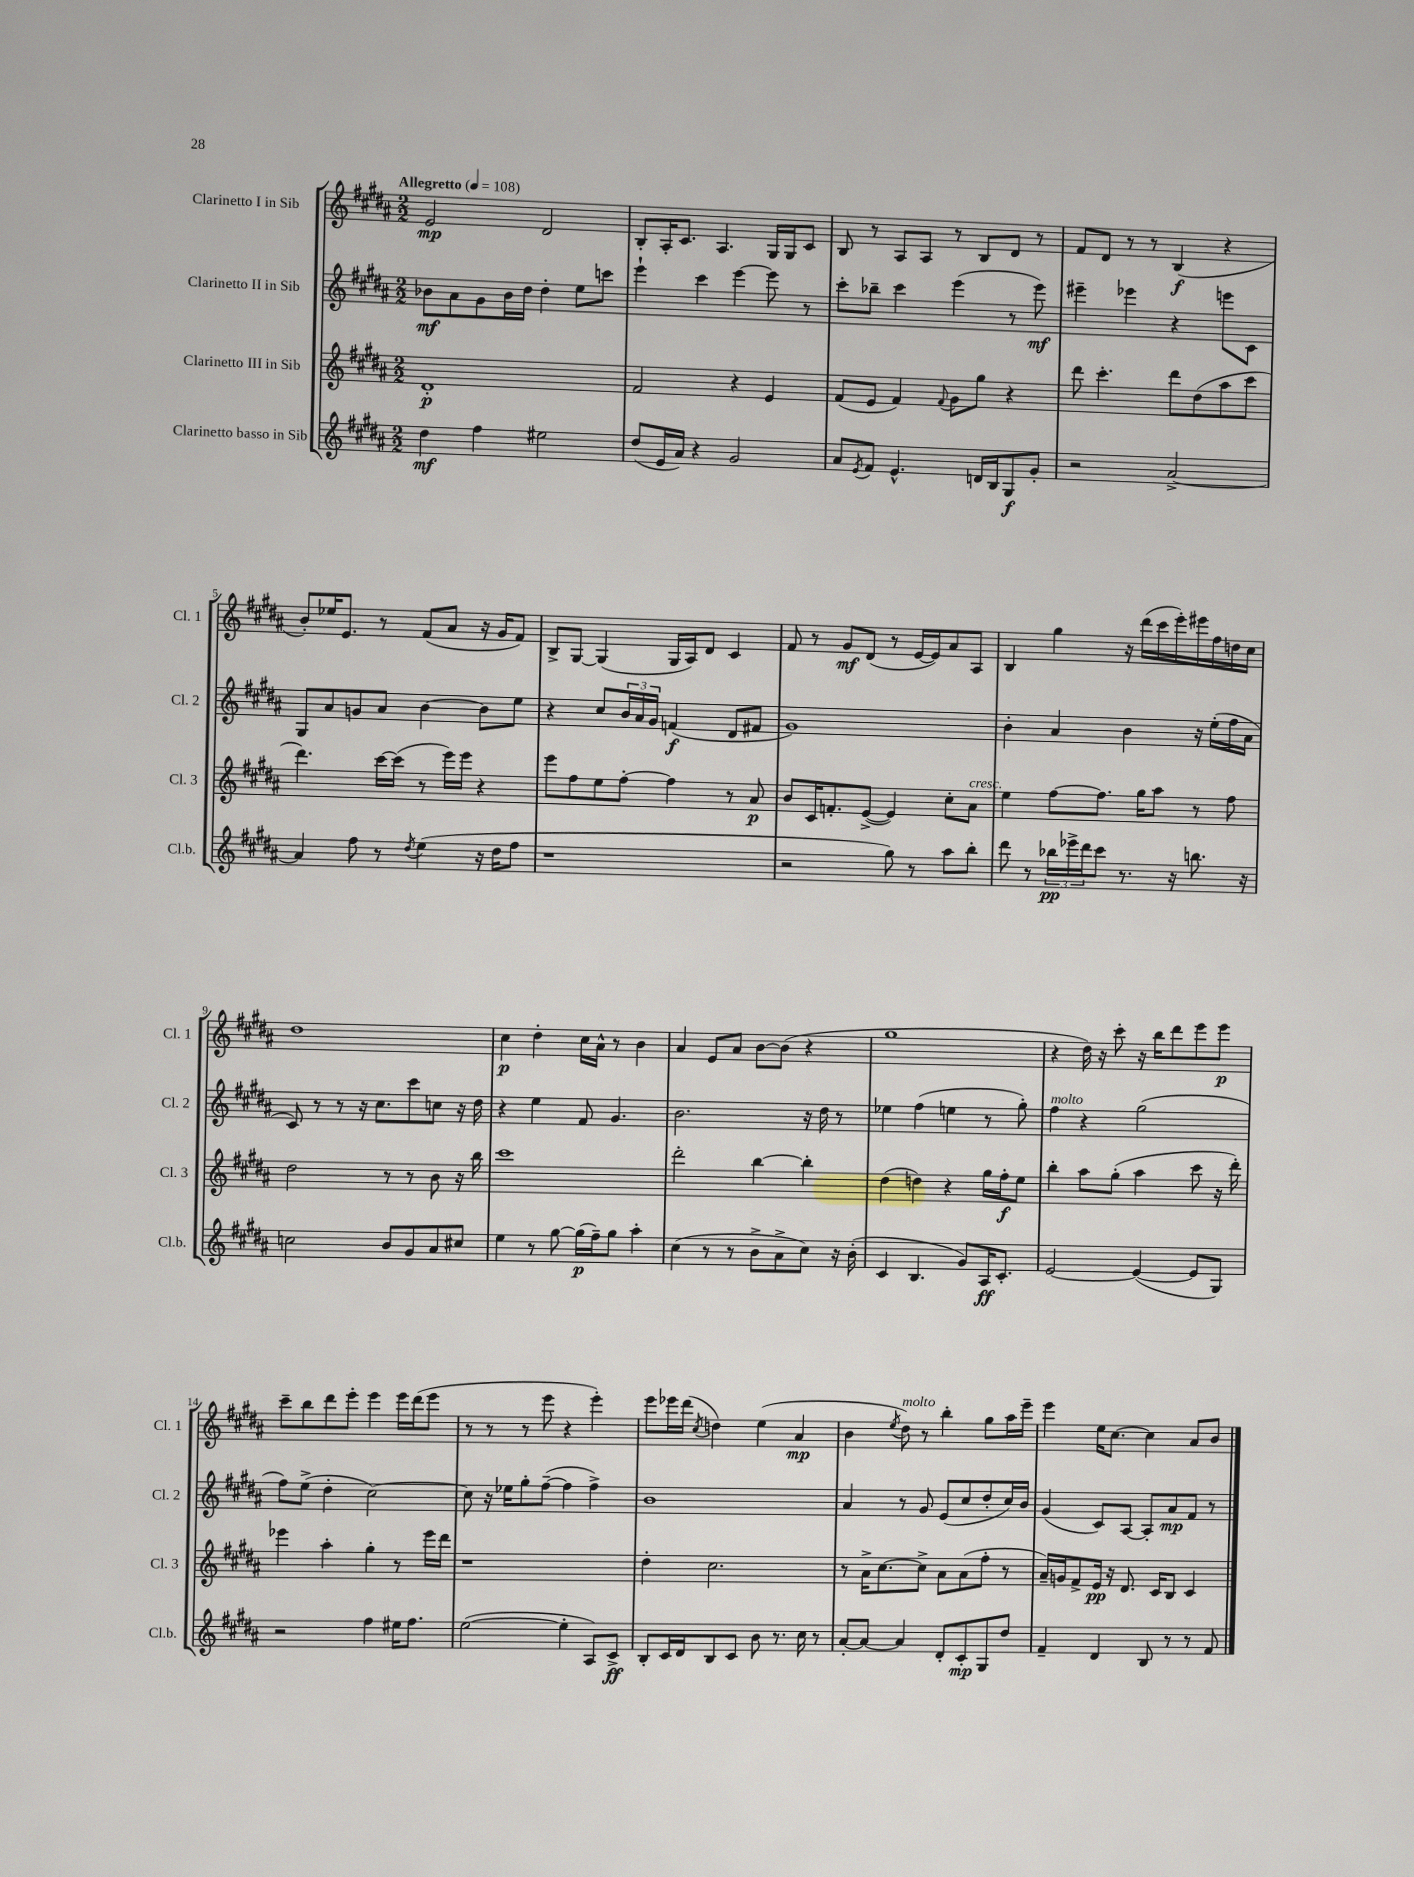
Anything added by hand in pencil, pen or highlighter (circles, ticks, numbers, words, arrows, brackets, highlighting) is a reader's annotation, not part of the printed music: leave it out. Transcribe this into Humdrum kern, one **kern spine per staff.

**kern	**kern	**kern	**kern
*staff4	*staff3	*staff2	*staff1
*clefG2	*clefG2	*clefG2	*clefG2
*k[f#c#g#d#a#]	*k[f#c#g#d#a#]	*k[f#c#g#d#a#]	*k[f#c#g#d#a#]
*M2/2	*M2/2	*M2/2	*M2/2
*MM108	*MM108	*MM108	*MM108
4dd#\	1d#'	8b-\L	2e/
.	.	8a#\	.
4ff#\	.	8g#\	.
.	.	16b-\L	.
.	.	16dd#\JJ	.
2ee#\	.	4dd#'\	2d#/
.	.	8ee\L	.
.	.	8ccc\J	.
=	=	=	=
(8dd#/L	2f#/	4eee`\	8B'/L
16e/L	.	.	16A#'/K
16a#/JJ)	.	.	8.c#/J
4r	.	4ccc#\	.
.	.	.	4.A#/
2g#/	4r	[4eee\	.
.	4e/	8eee\]	16G#/LL
.	.	.	16G#/J
.	.	8r	8c#/J
=	=	=	=
8a#/L	(8f#/L	8ccc#'\L	8B/
8qe/	.	.	.
8f#/J	8e/J	8bb-~\J	8r
4.e^^/	4f#/)	4ccc#\	8A#/L
.	.	.	8A#/J
.	8qqf#/	.	.
.	8g#\L	(4eee\	8r
16d/LL	8gg#\J	.	8B/L
16B/J	.	.	.
8G#/	4r	8r	8d#/J
8g#'/J	.	8eee\)	8r
=	=	=	=
2r	8ddd#\	4eee#~\	8f#/L
.	4.ccc#'\	.	8d#/J
.	.	4eee-\	8r
.	.	.	8r
[2a#^/	8ddd#\L	4r	(4B/
.	(8dd#\	.	.
.	8aa#\	8eee\L	4r
.	8ccc#\J	8c#\J	.
=	=	=	=
4a#/]	4.ddd#\)	8G#/L	8b'/L)
.	.	8a#/	16ee-/K
.	.	.	8.e/J
8ff#\	.	8g/	.
8r	[16ccc#\LL	8a#/J	8r
.	(16ccc#\]JJ	.	.
8qdd#/	.	.	.
(4ee\	8r	[4b\	(8f#/L
.	16eee\LL)	.	8a#/J
.	16eee\JJ	.	.
16r	4r	8b\]L	16r
16dd#\LK	.	.	16g#/LK
8ff#\J	.	8ee\J	8f#/J)
=	=	=	=
1r	8eee\L	4r	8B^/L
.	8ff#\	.	[8G#/J
.	8ee\	8cc#/L	(4G#/]
.	[8ff#'\J	24b/L	.
.	.	24a#/	.
.	.	24g#/JJ	.
.	4ff#\]	(4f/	16G#/LL
.	.	.	16A#/J)
.	.	.	8d#/J
.	8r	8d#/L	4c#/
.	8a#/	8f#/J	.
=	=	=	=
2r	8b/L	1g#)	8f#/
.	16c#/K	.	8r
.	8.f'/	.	.
.	.	.	8g#/L
.	([8e^/J	.	(8d#/J
8gg#\)	4e/])	.	8r
8r	.	.	[16e/LL
.	.	.	16e/]J)
8aa#\L	8cc#'\L	.	8a#/
8bb'\J	8a#\J	.	8A#/J
=	=	=	=
8ddd#\	4ee\	4b'\	4B/
8r	.	.	.
24bb-\LL	[8ff#\L	4a#/	4gg#\
24eee-^\	.	.	.
24ddd#\J	.	.	.
8ccc#\J	8.ff#\]J	.	.
8.r	.	4b\	16r
.	16gg#\LK	.	(16ddd#\LL
.	8aa#\J	.	16ccc#\
16r	.	.	16eee'\)
8.bb\	8r	16r	16eee#\
.	.	(16ee'\LL	16ff#\
.	8ff#\	16ff#\	16dd\
16r	.	16a#\JJ	16cc#\JJ
=	=	=	=
2cc\	2dd#\	8c#/)	1dd#
.	.	8r	.
.	.	8r	.
.	.	16r	.
.	.	8.cc#\L	.
8b/L	8r	.	.
8g#/	8r	8ccc#\	.
8a#/	8b\	8cc\J	.
8cc#/J	16r	16r	.
.	16bb\	16dd#\	.
=	=	=	=
4ee\	1ccc#	4r	4cc#\
8r	.	4ee\	4dd#'\
[8gg#\	.	.	.
(16gg#\]LL	.	8f#/	16cc#\LL
16ff#~\J)	.	.	16a#^^\JJ
8gg#\J	.	4.g#/	8r
4aa#'\	.	.	4b\
=	=	=	=
(4cc#\	2ddd#'\	2.b\	4a#/
8r	.	.	8e/L
8r	.	.	8a#/J
8b^\L	[4bb\	.	[8b\L
8a#^\	.	.	(8b\]J
8cc#\J)	4bb'\]	16r	4r
.	.	16dd#\	.
16r	.	8r	.
(16b'\	.	.	.
=	=	=	=
4c#/	(4dd#\	4ee-\	1gg#
4.B/	4dd\)	(4ff#\	.
.	4r	4ee\	.
8g#/L)	.	.	.
16A#/K	16gg#\LL	8r	.
8.c#'/J	16ff#'\J	.	.
.	8ee\J	8gg#'\)	.
=	=	=	=
[2e/	4bb'\	4ff#\	4r
.	8aa#\L	4r	16dd#\)
.	.	.	16r
.	(8gg#'\J	.	8ccc#'\
(4e/_	4aa#\	(2gg#\	16r
.	.	.	16bb\LK
.	.	.	8ddd#\
8e/]L	8ccc#\	.	8eee\
8G#/J)	16r	.	8eee\J
.	16ddd#'\)	.	.
=	=	=	=
2r	4eee-\	8ff#\L)	8ccc#~\L
.	.	(8ee^\J	8bb\
.	4aa#'\	4dd#'\	8ddd#\
.	.	.	8eee'\J
4ff#\	4gg#'\	[2cc#\)	4eee\
16ee#\LK	8r	.	16eee\LL
8.ff#\J	.	.	(16ddd#\J
.	16eee-\LL	.	8eee\J
.	16ddd#\JJ	.	.
=	=	=	=
([2ee\	1r	8cc#\]	8r
.	.	16r	8r
.	.	16ee-\LK	.
.	.	8gg#'\	8r
.	.	([8ff#~\J	8eee\
4ee'\]	.	4ff#\]	4r
8A#/L)	.	4ff#^\)	4eee'\)
8c#^/J	.	.	.
=	=	=	=
8B'/L	4dd#'\	1b	8eee\L
16c#/L	.	.	16eee-\L
16d#/J	.	.	(16ddd#\JJ
.	.	.	8qcc#/
8B/	2.cc#\	.	4dd\)
8c#/J	.	.	.
8b\	.	.	(4ee\
8.r	.	.	.
.	.	.	4a#/
16cc#\	.	.	.
8r	.	.	.
=	=	=	=
[8a#'/L	8r	4a#/	4b\
8a#/_J	16a#^\LK	.	.
.	[8.cc#\	.	.
.	.	.	8qee/
4a#/]	.	8r	8dd#\)
.	8cc#^\]J	8g#/	8r
8d#'/L	8a#\L	(8e/L	4bb'\
8c#'/	(8a#\	8cc#/	.
8G#/	8ff#'\J	8dd#'/	8gg#\L
8dd#/J	8r	16cc#/L)	16aa#\L
.	.	16b/JJ	16eee~\JJ
=	=	=	=
4f#~/	16a#~/LL)	(4g#/	4eee\
.	16g/J	.	.
.	8f#^/	.	.
4d#/	16e/Jk	8c#/L)	16ee\LK
.	16r	.	[8.cc#\J
.	8.d#/	[8A#/J	.
8B/	.	8A#'/]L	4cc#\]
.	16c#/LK	.	.
8r	8B/J	8a#/	.
8r	4c#/	8f#/J	8a#/L
8f#/	.	8r	8b/J
==	==	==	==
*-	*-	*-	*-
